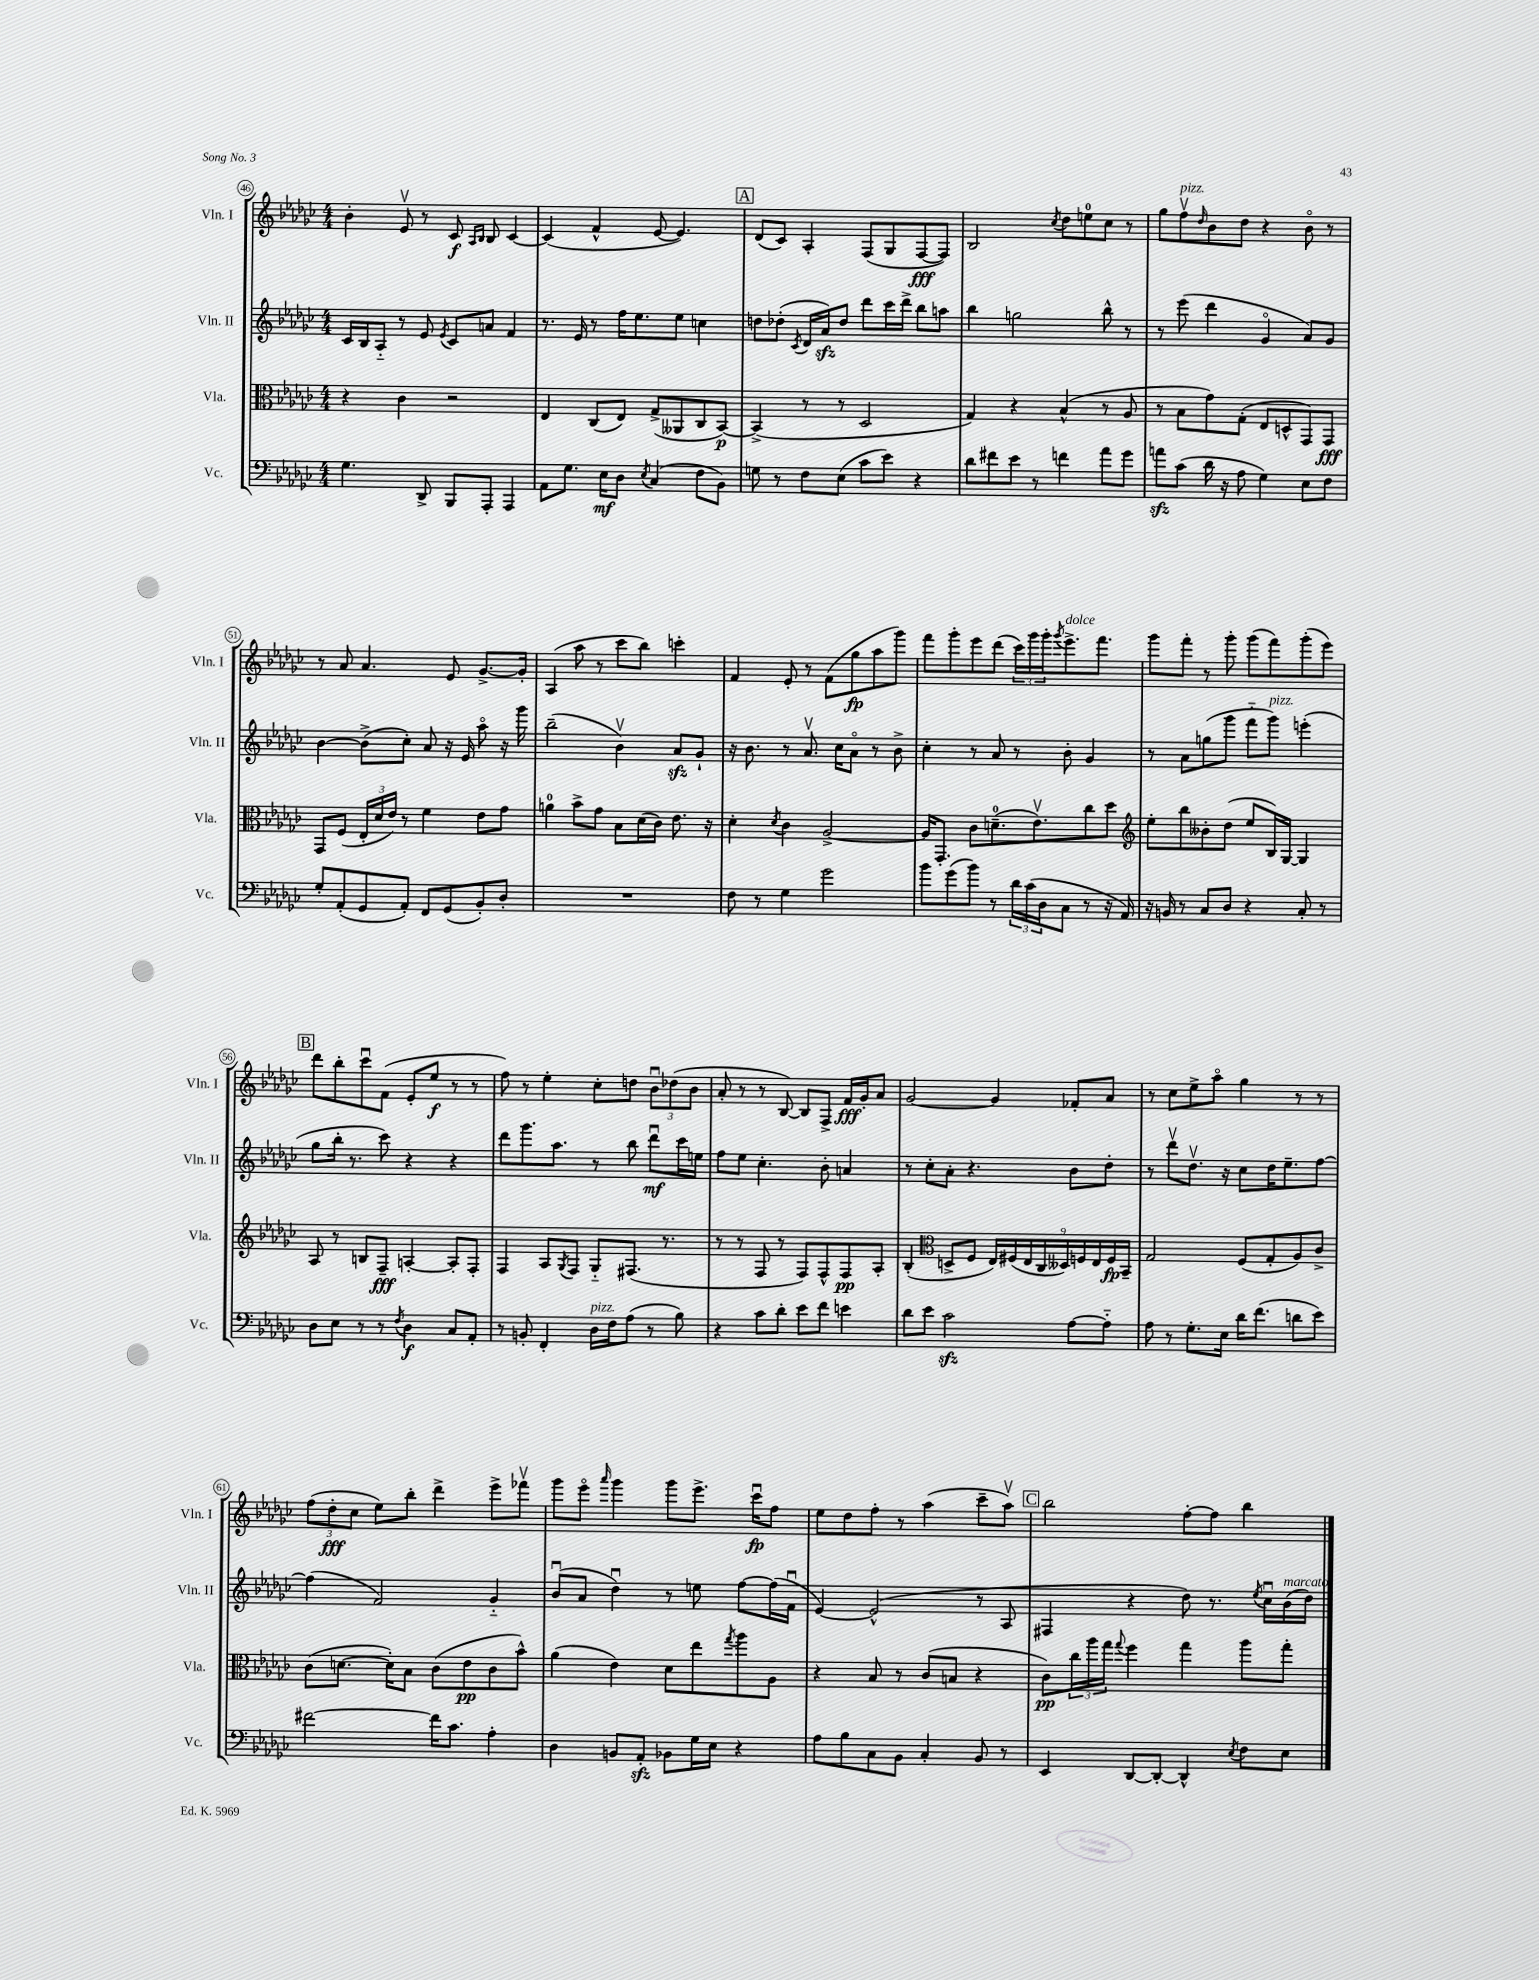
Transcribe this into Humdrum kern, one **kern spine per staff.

**kern	**dynam	**kern	**dynam	**kern	**dynam	**kern	**dynam
*part4	*part4	*part3	*part3	*part2	*part2	*part1	*part1
*staff4	*staff4	*staff3	*staff3	*staff2	*staff2	*staff1	*staff1
*I"Vc.	*	*I"Vla.	*	*I"Vln. II	*	*I"Vln. I	*
*I'Vc.	*	*I'Vla.	*	*I'Vln. II	*	*I'Vln. I	*
*clefF4	*	*clefC3	*	*clefG2	*	*clefG2	*
*k[b-e-a-d-g-c-]	*	*k[b-e-a-d-g-c-]	*	*k[b-e-a-d-g-c-]	*	*k[b-e-a-d-g-c-]	*
*M4/4	*	*M4/4	*	*M4/4	*	*M4/4	*
=46	=46	=46	=46	=46	=46	=46	=46
4.G-\	.	4r	.	16c-/LL	.	4b-'\	.
.	.	.	.	16B-/J	.	.	.
.	.	.	.	8A-/J	.	.	.
.	.	4c-\	.	8r	.	8e-v/	.
8DD-^/	.	.	.	8e-/	.	8r	.
.	.	.	.	8qe-/	.	.	.
8BBB-/L	.	2r	.	8c-/L	.	8c-/	f
.	.	.	.	.	.	16qqA-/LL	.
.	.	.	.	.	.	16qqB-/JJ	.
8AAA-'/J	.	.	.	8an/J	.	8B-/	.
4AAA-/	.	.	.	4f/	.	[4c-/	.
=47	=47	=47	=47	=47	=47	=47	=47
8AA-\L	.	4E-/	.	8.r	.	(4c-/]	.
8.G-\J	.	.	.	.	.	.	.
.	.	.	.	16e-/	.	.	.
.	.	(8C-/L	.	8r	.	4f^^/	.
16E-\KL	mf	.	.	.	.	.	.
8D-\J	.	8E-/J)	.	16ff\KL	.	.	.
.	.	.	.	8.ee-\	.	.	.
8qE-/	.	.	.	.	.	.	.
(4C-/	.	(8G-^/L	.	.	.	[8e-/	.
.	.	8AA--X/	.	8ee-\J	.	4.e-/])	.
8F\L	.	8C-/	.	4ccn\	.	.	.
8BB-\J)	.	[8BB-/J)	p	.	.	.	.
!!LO:REH:place=s1:t=A
=48	=48	=48	=48	=48	=48	=48	=48
8Gn\	.	(4BB-^/]	.	8ddn\L	.	(8d-/L	.
8r	.	.	.	(8dd-X'\J	.	8c-/J)	.
.	.	.	.	8qc-/	.	.	.
8F\L	.	8r	.	16d-/LL	.	4A-'/	.
.	.	.	.	16a-zz/J)	.	.	.
(8E-\J	.	8r	.	8dd-/J	.	.	.
8c-\L	.	2D-/	.	8ddd-\L	.	(8F/L	.
8e-\J)	.	.	.	16ccc-\L	.	8G-/	.
.	.	.	.	16ddd-^\JJ	.	.	.
4r	.	.	.	8bb-\L	.	[8F/	fff
.	.	.	.	8aan\J	.	8F/J])	.
=49	=49	=49	=49	=49	=49	=49	=49
8d-\L	.	4G-/)	.	4bb-\	.	2B-/	.
8f#X\	.	.	.	.	.	.	.
8e-\J	.	4r	.	2ggn\	.	.	.
8r	.	.	.	.	.	.	.
.	.	.	.	.	.	8qcc-/	.
4fn\	.	(4B-^^/	.	.	.	8dd-\L	.
.	.	.	.	.	.	8een\	.
8a-\L	.	8r	.	8bb-^^\	.	8cc-\J	.
8g-\J	.	8A-/	.	8r	.	8r	.
=50	=50	=50	=50	=50	=50	=50	=50
8anzz\L	.	8r	.	8r	.	8gg-\L	.
!	!	!	!	!	!	!LO:TX:a:i:t=pizz.	!
(8c-\J	.	8B-\L	.	(8eee-\	.	8ffv\	.
.	.	.	.	.	.	16qqdd-/	.
16d-\	.	8g-\)	.	4ddd-\	.	8b-\	.
16r	.	.	.	.	.	.	.
8A-\	.	(8G-'\J	.	.	.	8dd-\J	.
4G-\)	.	8E-/L	.	4g-/	.	4r	.
.	.	8Dn^^/	.	.	.	.	.
8E-\L	.	8GG-/)	.	8a-/L)	.	8b-\	.
8F\J	.	8GG-/J	fff	8g-/J	.	8r	.
!!LO:LB:g=z
=51	=51	=51	=51	=51	=51	=51	=51
8G-'/L	.	8GG-/L	.	[4b-\	.	8r	.
(8AA-'/	.	(8F/J	.	.	.	8a-/	.
8GG-/	.	24E-'/LL	.	(8b-^\L]	.	4.a-/	.
.	.	24d-/	.	.	.	.	.
.	.	24e-/JJ)	.	.	.	.	.
8AA-'/J)	.	8r	.	8cc-'\J)	.	.	.
8FF/L	.	4f\	.	8a-/	.	.	.
(8GG-/	.	.	.	16r	.	8e-/	.
.	.	.	.	16e-/	.	.	.
8BB-'/)	.	8e-\L	.	8aa-\	.	[8.g-^/L	.
8D-'/J	.	8g-\J	.	16r	.	.	.
.	.	.	.	16ggg-\	.	16g-'/Jk]	.
=52	=52	=52	=52	=52	=52	=52	=52
1r	.	4an\	.	(2bb-~\	.	(4A-/	.
.	.	8b-^\L	.	.	.	8aa-\	.
.	.	8g-\J	.	.	.	8r	.
.	.	8B-\L	.	4b-v\)	.	8ccc-\L	.
.	.	(16d-\L	.	.	.	8bb-\J)	.
.	.	16c-\JJ)	.	.	.	.	.
.	.	8.e-\	.	8a-zz/L	.	4cccn'\	.
.	.	.	.	8g-`/J	.	.	.
.	.	16r	.	.	.	.	.
=53	=53	=53	=53	=53	=53	=53	=53
8F\	.	4d-'\	.	16r	.	4f/	.
.	.	.	.	8.b-\	.	.	.
8r	.	.	.	.	.	.	.
.	.	8qd-/	.	.	.	.	.
4G-\	.	4c-\	.	8r	.	8e-'/	.
.	.	.	.	8.a-v/	.	8r	.
2g-\	.	[2A-^/	.	.	.	(8f\L	.
.	.	.	.	16cc-\KL	.	.	.
.	.	.	.	8a-\J	.	8gg-\	fp
.	.	.	.	8r	.	8aa-\	.
.	.	.	.	8b-^\	.	8ggg-\J)	.
=54	=54	=54	=54	=54	=54	=54	=54
8b-\L	.	16A-/KL]	.	4cc-'\	.	8fff\L	.
.	.	8.GG-'/J	.	.	.	.	.
(8g-\	.	.	.	.	.	8ggg-'\	.
8b-\J)	.	8c-\L	.	8r	.	8eee-\	.
8r	.	(8.dn~\	.	8a-/	.	(8ddd-\J	.
24d-\LL	.	.	.	8r	.	24ccc-\LL)	.
(24c-\	.	.	.	.	.	24ggg-\	.
.	.	8.e-v\)	.	.	.	.	.
24D-\J	.	.	.	.	.	24ggg-'\J	.
.	.	.	.	.	.	8qggg-/	.
!	!	!	!	!	!	!LO:TX:a:i:t=dolce	!
8C-\J	.	.	.	8b-'\	.	8.eee-^\	.
8r	.	8cc-\	.	4g-/	.	.	.
.	.	.	.	.	.	8.fff\J	.
16r	.	8dd-\J	.	.	.	.	.
16AA-/)	.	.	.	.	.	.	.
=55	=55	=55	=55	=55	=55	=55	=55
*	*	*clefG2	*	*	*	*	*
16r	.	8ee-'\L	.	8r	.	8ggg-\L	.
16BBn/	.	.	.	.	.	.	.
8r	.	8bb-\	.	8a-\L	.	8fff'\J	.
8C-/L	.	8b--X'\	.	(8ggn\	.	8r	.
8D-/J	.	(8dd-\J	.	8ggg-\J	.	8ggg-'\	.
4r	.	8ee-/L	.	8fff\L	.	(8ggg-\L	.
!	!	!	!	!LO:TX:a:i:t=pizz.	!	!	!
.	.	16B-/L)	.	8ggg-\J)	.	8fff\)	.
.	.	[16G-/JJ	.	.	.	.	.
8C-'/	.	4G-/]	.	(4eeen'\	.	(8ggg-'\	.
8r	.	.	.	.	.	8eee-\J)	.
!!LO:LB:g=z
!!LO:REH:place=s1:t=B
=56	=56	=56	=56	=56	=56	=56	=56
8D-\L	.	8A-/	.	8gg-\L	.	8ddd-\L	.
8E-\J	.	8r	.	16bb-'\Jk	.	8bb-'\	.
.	.	.	.	8.r	.	.	.
8r	.	8Bn/L	.	.	.	8ccc-u\	.
8r	.	8F~/J	fff	8ccc-\)	.	(8f\J	.
8qF/	.	.	.	.	.	.	.
4D-\	f	[4An'/	.	4r	.	8e-'/L	.
.	.	.	.	.	.	8ee-/J	f
8C-/L	.	8A'/L]	.	4r	.	8r	.
8AA-'/J	.	8F'/J	.	.	.	8r	.
=57	=57	=57	=57	=57	=57	=57	=57
8r	.	4F/	.	8ddd-\L	.	8ff\)	.
8BBn'/	.	.	.	8.ggg-\	.	8r	.
4FF'/	.	8A-/L	.	.	.	4ee-'\	.
.	.	.	.	8.aa-\J	.	.	.
.	.	8qG-/	.	.	.	.	.
.	.	8F/J	.	.	.	.	.
!LO:TX:a:i:t=pizz.	!	!	!	!	!	!	!
16D-\LL	.	8G-/L	.	8r	.	8cc-'\L	.
16F\J	.	.	.	.	.	.	.
(8A-\J	.	(8.F#X/J	.	8bb-\	.	8ddn\J	.
8r	.	.	.	8ddd-u\L	mf	12b-u\L	.
.	.	8.r	.	.	.	.	.
.	.	.	.	.	.	(12dd-X\	.
8B-\)	.	.	.	16ccc-\L	.	.	.
.	.	.	.	.	.	12b-\J	.
.	.	.	.	16een\JJ	.	.	.
=58	=58	=58	=58	=58	=58	=58	=58
4r	.	8r	.	8ff\L	.	8a-'/	.
.	.	8r	.	8ee-\J	.	8r	.
8c-\L	.	8F/	.	4.cc-'\	.	8r	.
8d-'\J	.	8r	.	.	.	[8B-/)	.
8e-\L	.	8F/L)	.	.	.	8B-/L]	.
8f\J	.	8F^^/	.	8b-'\	.	8F^/J	.
4en\	.	8F/	pp	4an/	.	16f/LL	fff
.	.	.	.	.	.	16g-'/J	.
.	.	8A-'/J	.	.	.	8a-/J	.
=59	=59	=59	=59	=59	=59	=59	=59
8d-\L	.	(4B-'/	.	8r	.	[2g-/	.
8e-\J	.	.	.	8cc-'\L	.	.	.
*	*	*clefC3	*	*	*	*	*
2c-zz\	.	8Dn^/L	.	8a-'\J	.	.	.
.	.	8F/J	.	4.r	.	.	.
.	.	18E-/LL)	.	.	.	4g-/]	.
.	.	(18F#X/	.	.	.	.	.
.	.	18E-/	.	.	.	.	.
.	.	18C-/	.	.	.	.	.
.	.	18D--X/)	.	.	.	.	.
[8A-\L	.	.	.	8b-\L	.	8f-X'/L	.
.	.	18Fn/	.	.	.	.	.
.	.	18E-/	.	.	.	.	.
8A-\J]	.	.	.	8dd-'\J	.	8a-/J	.
.	.	18F/	fp	.	.	.	.
.	.	18BB-~/JJ	.	.	.	.	.
=60	=60	=60	=60	=60	=60	=60	=60
8A-\	.	2G-/	.	8r	.	8r	.
8r	.	.	.	8ddd-v\L	.	8cc-\L	.
8.G-'\L	.	.	.	8.dd-v\J	.	8ee-^\	.
.	.	.	.	.	.	8aa-\J	.
16E-\Jk	.	.	.	16r	.	.	.
16d-\KL	.	(8F/L	.	8cc-\L	.	4gg-\	.
(8.f\J	.	.	.	.	.	.	.
.	.	8G-'/	.	16dd-\K	.	.	.
.	.	.	.	8.ee-~\	.	.	.
8dn\L	.	8A-/)	.	.	.	8r	.
8e-\J)	.	8c-^/J	.	[8ff\J	.	8r	.
!!LO:LB:g=z
=61	=61	=61	=61	=61	=61	=61	=61
[2f#X\	.	(8c-\L	.	(4ff\]	.	(12ff\L	.
.	.	.	.	.	.	12dd-'\	fff
.	.	[8.dn\J	.	.	.	.	.
.	.	.	.	.	.	12cc-\J	.
.	.	.	.	2f/)	.	8ee-\L)	.
.	.	16d'\KL])	.	.	.	.	.
.	.	8B-\J	.	.	.	8bb-'\J	.
16f#\KL]	.	(8c-\L	.	.	.	4ddd-^\	.
8.c-\J	.	.	.	.	.	.	.
.	.	8e-\	pp	.	.	.	.
4A-'\	.	8c-\	.	4g-/	.	8eee-^\L	.
.	.	8b-^^\J)	.	.	.	8fff-Xv\J	.
=62	=62	=62	=62	=62	=62	=62	=62
4D-\	.	(4a-\	.	(8b-u/L	.	8ggg-\L	.
.	.	.	.	8a-/J	.	8eee-\J	.
.	.	.	.	.	.	16qqaaa-/	.
8BBn/L	.	4e-\)	.	4dd-u\)	.	4ggg-\	.
8AA-zz'/J	.	.	.	.	.	.	.
8BB-X\L	.	8d-\L	.	8r	.	8ggg-\L	.
16G-\L	.	8ee-\	.	8een\	.	8.eee-^\J	.
16E-\JJ	.	.	.	.	.	.	.
.	.	8qgg-/	.	.	.	.	.
4r	.	8aa-\	.	[8ff\L	.	.	.
.	.	.	.	.	.	16ccc-u\KL	fp
.	.	8A-\J	.	(16ff\L]	.	8ff\J	.
.	.	.	.	16fu\JJ	.	.	.
=63	=63	=63	=63	=63	=63	=63	=63
8A-\L	.	4r	.	[4e-/)	.	8ee-\L	.
8B-\	.	.	.	.	.	8dd-\	.
8C-\	.	8B-/	.	(2e-^^/]	.	8ff'\J	.
8BB-\J	.	8r	.	.	.	8r	.
4C-'/	.	(8c-/L	.	.	.	(4aa-\	.
.	.	8Bn/J	.	.	.	.	.
8BB-/	.	4r	.	8r	.	8ccc-~\L	.
8r	.	.	.	8A-/	.	8aa-v\J)	.
!!LO:REH:place=s1:t=C
=64	=64	=64	=64	=64	=64	=64	=64
4EE-/	.	8c-\L)	pp	4F#X/	.	2bb-\	.
.	.	24cc-\L	.	.	.	.	.
.	.	24aa-\	.	.	.	.	.
.	.	24gg-\JJ	.	.	.	.	.
.	.	8qqgg-/	.	.	.	.	.
[8DD-/L	.	4ff\	.	4r	.	.	.
8DD-'/J_	.	.	.	.	.	.	.
4DD-^^/]	.	4gg-\	.	8dd-\)	.	[8ff'\L	.
.	.	.	.	8.r	.	8ff\J]	.
8qE-/	.	.	.	.	.	.	.
8F\L	.	8aa-\L	.	.	.	4bb-\	.
.	.	.	.	8qee-/	.	.	.
.	.	.	.	16cc-u\LL	.	.	.
!	!	!	!	!LO:TX:a:i:t=marcato	!	!	!
8E-\J	.	8gg-'\J	.	(16b-\	.	.	.
.	.	.	.	16dd-\JJ)	.	.	.
==	==	==	==	==	==	==	==
*-	*-	*-	*-	*-	*-	*-	*-
